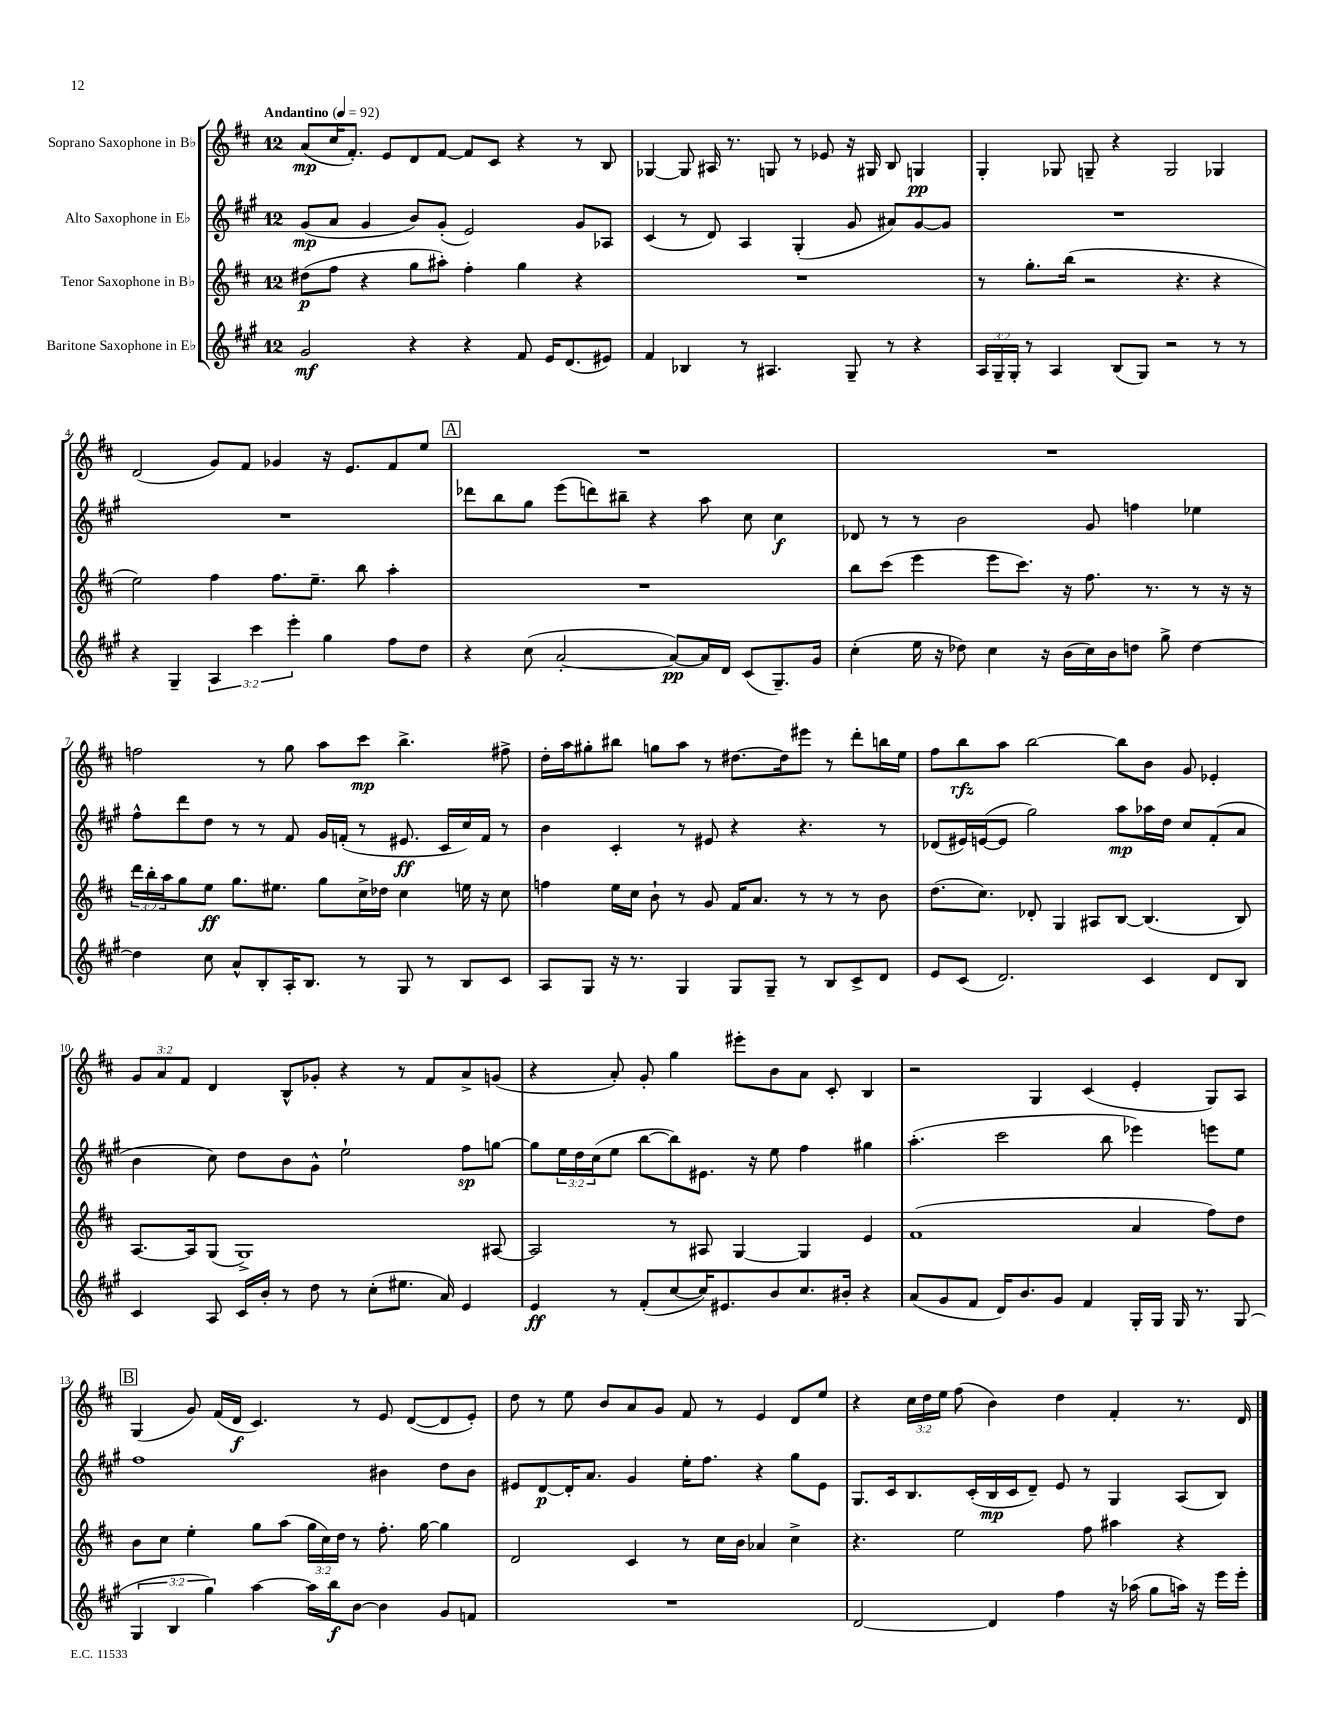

**kern	**kern	**kern	**kern
*staff4	*staff3	*staff2	*staff1
*clefG2	*clefG2	*clefG2	*clefG2
*k[f#c#g#]	*k[f#c#]	*k[f#c#g#]	*k[f#c#]
*M12/8	*M12/8	*M12/8	*M12/8
*MM92	*MM92	*MM92	*MM92
2g#	(8dd#	(8g#	(8a
.	8ff#	8a	16cc#
.	.	.	8.f#')
.	4r	4g#	.
.	.	.	8e
4r	8gg	8b)	8d
.	8aa#')	(8g#'	[8f#
4r	4ff#'	2e)	8f#]
.	.	.	8c#
8f#	4gg	.	4r
16e	.	.	.
(8.d	.	.	.
.	4r	8g#	8r
8e#)	.	8A-	8B
=	=	=	=
4f#	1.r	(4c#	[4G-
4B-	.	8r	8G-]
.	.	8d)	16A#
.	.	.	8.r
8r	.	4A	.
4.A#	.	.	8G
.	.	(4G#'	8r
.	.	.	8e-
8G#~	.	8g#	16r
.	.	.	16G#
8r	.	8a#)	8B
4r	.	[8g#	4G
.	.	8g#]	.
=	=	=	=
24A	8r	1.r	4G'
24G#~	.	.	.
24G#'	.	.	.
8r	8.gg'	.	.
4A	.	.	8G-
.	(16bb	.	.
.	2r	.	8G~
(8B	.	.	4r
8G#)	.	.	.
2r	.	.	2G
.	4.r	.	.
8r	4r	.	4G-
8r	.	.	.
=	=	=	=
4r	2ee)	1.r	(2d
4G#~	.	.	.
6A	4ff#	.	8g)
.	.	.	8f#
6ccc#	.	.	.
.	8.ff#	.	4g-
6eee'	.	.	.
.	8.ee~	.	.
4gg#	.	.	16r
.	.	.	8.e
.	8bb	.	.
8ff#	4aa'	.	8f#
8dd	.	.	8ee
=	=	=	=
4r	1.r	8ddd-	1.r
.	.	8bb	.
(8cc#	.	8gg#	.
[2a'	.	(8eee	.
.	.	8ddd)	.
.	.	8bb#~	.
.	.	4r	.
8a_)	.	.	.
16a]	.	8aa	.
16d	.	.	.
(8c#	.	8cc#	.
8.G#~)	.	4cc#	.
16g#	.	.	.
=	=	=	=
(4cc#'	8bb	8d-	1.r
.	(8ccc#	8r	.
16ee	4eee	8r	.
16r	.	.	.
8dd-)	.	2b	.
4cc#	8eee	.	.
.	8.ccc#)	.	.
16r	.	.	.
(16b	16r	.	.
16cc#)	8.ff#	8g#	.
16b	.	.	.
8dd	.	4ff	.
.	8.r	.	.
8gg#^	.	.	.
[4dd	8r	4ee-	.
.	16r	.	.
.	16r	.	.
=	=	=	=
4dd]	24ddd	8ff#^^	2ff
.	24bb'	.	.
.	24aa	.	.
.	8gg	8ddd	.
8cc#	8ee	8dd	.
8a^^	8.gg	8r	.
8B'	.	8r	8r
.	8.ee#	.	.
16A'	.	8f#	8gg
8.B	.	.	.
.	8gg	16g#	8aa
.	.	(16f'	.
8r	16cc#^	8r	8ccc#
.	16dd-	.	.
8G#	4cc#	8.e#	4.bb^
8r	.	.	.
.	.	16c#	.
8B	16ee	16cc#)	.
.	16r	16f	.
8c#	8cc#	8r	8ff#^
=	=	=	=
8A	4ff	4b	16dd'
.	.	.	16aa
8G#	.	.	8gg#'
16r	16ee	4c#'	8bb#
8.r	16cc#	.	.
.	8b`	.	8gg
4G#	8r	8r	8aa
.	8g	8e#	8r
8G#	16f#	4r	[8.dd#
.	8.a	.	.
8G#~	.	.	.
.	.	.	16dd#]
8r	8r	4.r	8eee#
8B	8r	.	8r
8c#^	8r	.	8ddd'
8d	8b	8r	16bb
.	.	.	16ee
=	=	=	=
8e	(8.dd	(8d-	8ff#
(8c#	.	16e#)	8bb
.	8.cc#)	([16e	.
2.d)	.	8e]	8aa
.	8d-'	2gg#)	[2bb
.	4G	.	.
.	8A#	.	.
.	[8B	8aa	8bb]
4c#	(4.B]	16aa-	8b
.	.	16dd	.
.	.	8cc#	8g
8d	.	(8f#'	4e-'
8B	8B)	8a	.
=	=	=	=
4c#	[8.A	4b	12g
.	.	.	12a
.	.	.	12f#
.	16A]	.	.
8A	(8G	8cc#)	4d
16c#	1G^)	8dd	.
16b'	.	.	.
8r	.	8b	8B^^
8dd	.	8g#^^	8g-'
8r	.	2ee`	4r
(8cc#'	.	.	.
8.ee#	.	.	8r
.	.	.	8f#
16a)	.	.	.
4e	.	8ff#	8a^
.	[8A#	[8gg	(8g
=	=	=	=
4e	2A#]	8gg]	4r
.	.	24ee	.
.	.	24dd	.
.	.	(24cc#	.
8r	.	8ee	8a')
(8f#'	.	[8bb	8g'
[8cc#	8r	8bb])	4gg
16cc#])	8A#	8.e#	.
8.e#	.	.	.
.	[4G	.	8eee#'
.	.	16r	.
8b	.	8ee	8b
8.cc#	4G]	4ff#	8a
.	.	.	8c#'
16b#'	.	.	.
4r	4e	4gg#	4B
=	=	=	=
(8a	(1f#	(4.aa'	2r
8g#	.	.	.
8f#	.	.	.
16d)	.	2ccc#	.
8.b	.	.	.
.	.	.	4G
8g#	.	.	.
4f#	.	.	(4c#
.	.	8bb	.
16G#'	4a	4eee-)	4e'
16G#	.	.	.
16G#	.	.	.
8.r	.	.	.
.	8ff#)	8eee	8G)
(8G#	8dd	8ee	8A
=	=	=	=
6G#	8b	1ff#	(4G
.	8cc#	.	.
6B	.	.	.
.	4ee'	.	8g)
6gg#)	.	.	.
.	.	.	(16f#
.	.	.	16d
[4aa	8gg	.	4.c#)
.	(8aa	.	.
16aa]	24gg	.	.
.	24cc#)	.	.
16bb	.	.	.
.	24dd	.	.
[8b	8r	.	8r
4b]	8.ff#'	4b#	8e
.	.	.	([8d
.	[16gg	.	.
8g#	4gg]	8dd	8d]
8f	.	8b#	8e')
=	=	=	=
1.r	2d	8e#	8dd
.	.	[8d	8r
.	.	16d']	8ee
.	.	8.a	.
.	.	.	8b
.	4c#	4g#	8a
.	.	.	8g
.	8r	16ee'	8f#
.	.	8.ff#	.
.	16cc#	.	8r
.	16b	.	.
.	4a-	4r	4e
.	4cc#^	8gg#	8d
.	.	8e#	8ee
=	=	=	=
[2d	4.r	8.G#	4r
.	.	16c#	.
.	.	8.B	24cc#
.	.	.	24dd
.	.	.	24ee
.	2ee	.	(8ff#
.	.	(16c#'	.
4d]	.	16B	4b)
.	.	16c#	.
.	.	8d~)	.
4ff#	.	8e	4dd
.	8ff#	8r	.
16r	4aa#	4G#	4f#'
(16aa-	.	.	.
8gg#	.	.	.
16aa)	4r	(8A	8.r
16r	.	.	.
16eee	.	8B)	.
16eee'	.	.	16d
==	==	==	==
*-	*-	*-	*-
